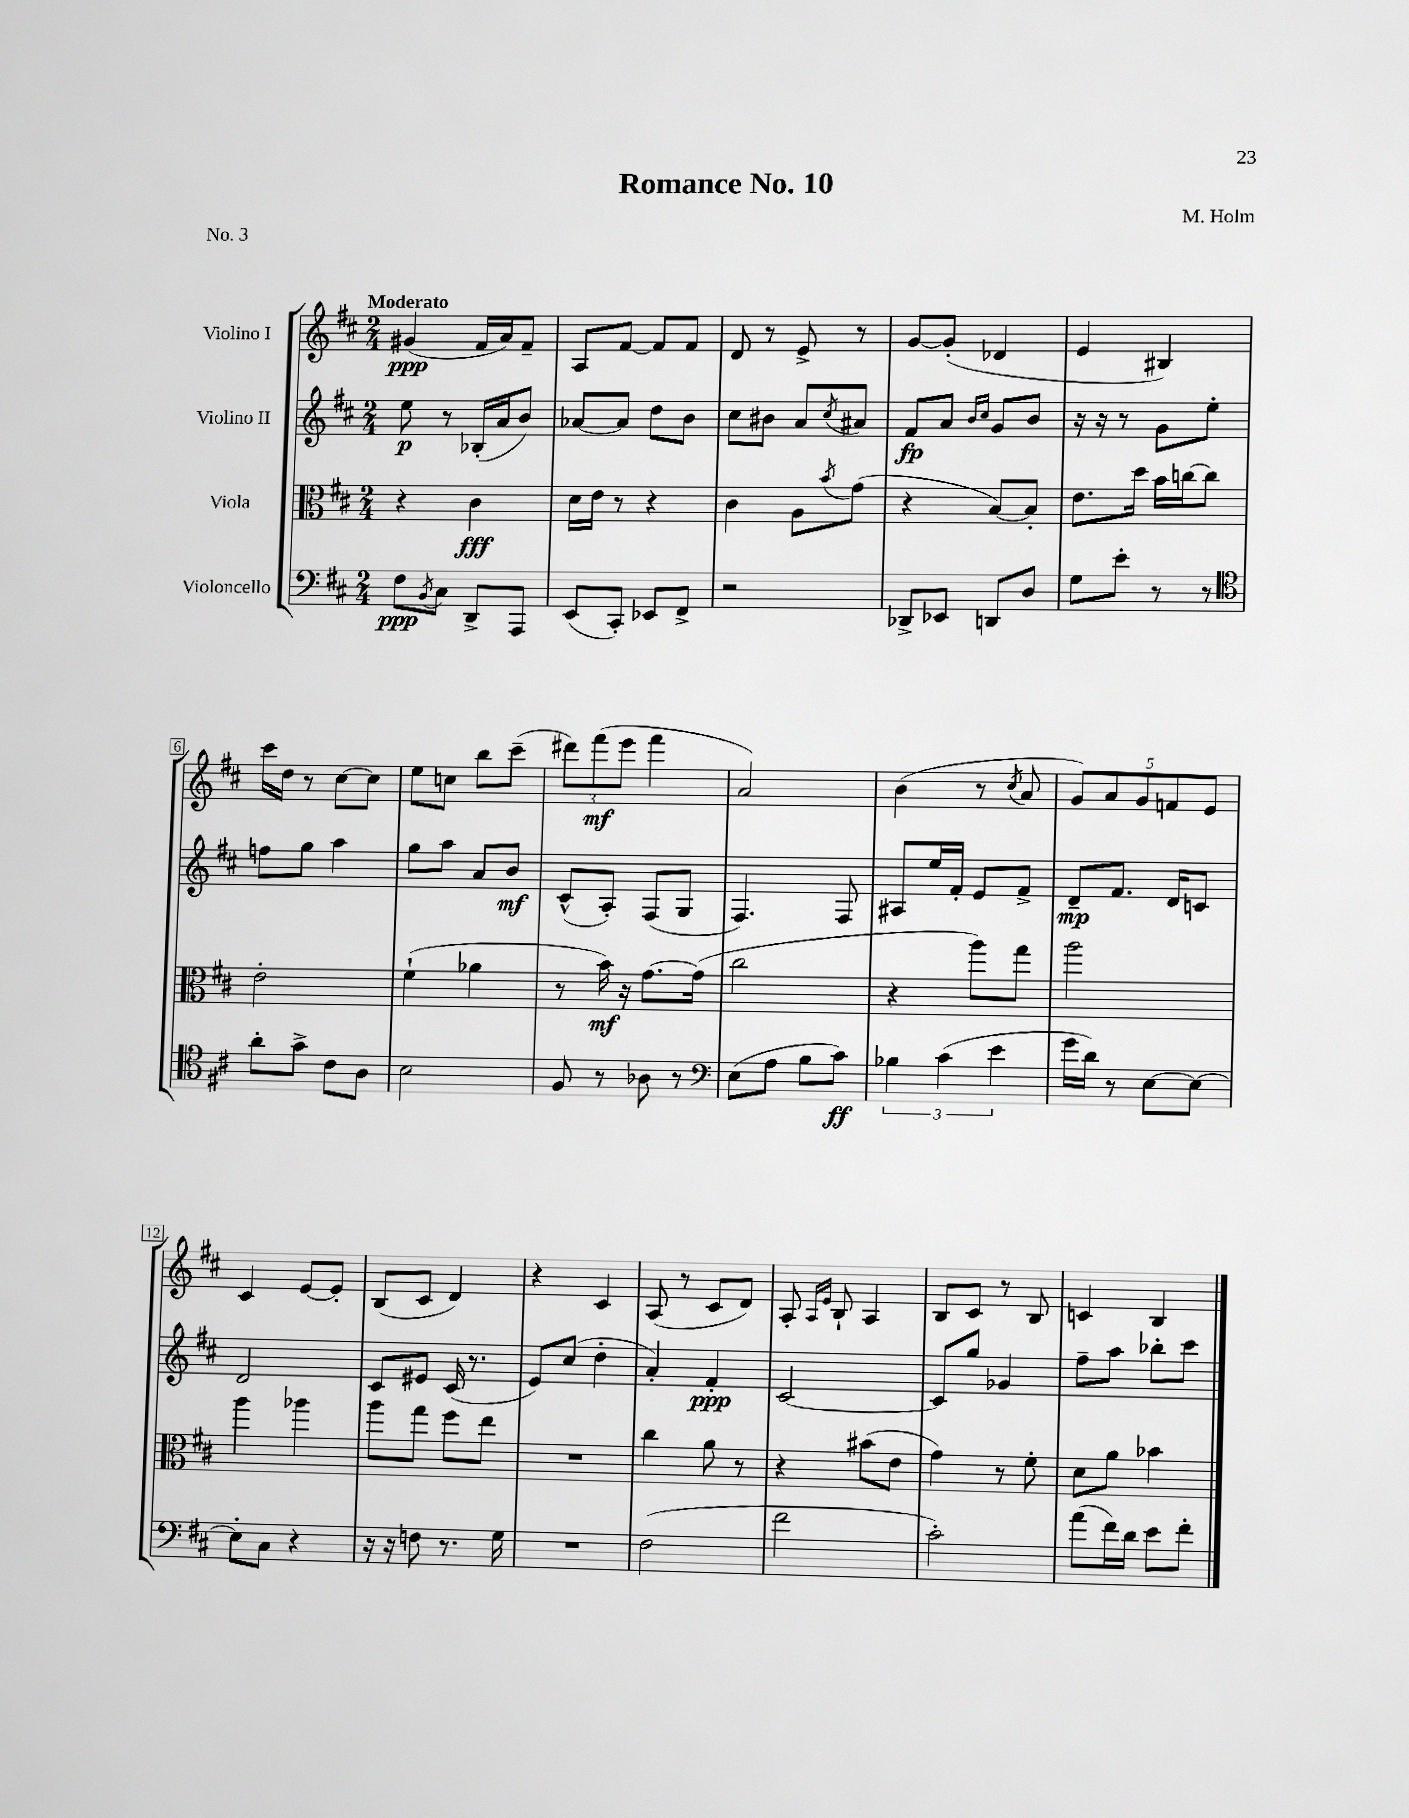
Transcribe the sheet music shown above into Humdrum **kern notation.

**kern	**kern	**kern	**kern
*staff4	*staff3	*staff2	*staff1
*clefF4	*clefC3	*clefG2	*clefG2
*k[f#c#]	*k[f#c#]	*k[f#c#]	*k[f#c#]
*M2/4	*M2/4	*M2/4	*M2/4
8F#	4r	8ee	(4g#
8qBB	.	.	.
8C#	.	8r	.
8DD^	4c#	(16B-'	16f#
.	.	16a	16a)
8AAA	.	8b)	8f#~
=	=	=	=
(8EE	16d	[8a-	8A
.	16e	.	.
8CC#')	8r	8a-]	[8f#
8EE-	4r	8dd	8f#]
8FF#^	.	8b	8f#
=	=	=	=
2r	4c#	8cc#	8d
.	.	8b#	8r
.	8A	8a	8e^
.	8qb	8qcc#	.
.	(8g	8a#	8r
=	=	=	=
8DD-^	4r	8f#	[8g
8EE-	.	8a	(8g']
.	.	16qqb	.
.	.	16qqcc#	.
8DD	[8B)	8g	4d-
8D	8B']	8b	.
=	=	=	=
8G	8.e	16r	4e
.	.	16r	.
8e'	.	8r	.
.	16dd	.	.
8r	16b	8g	4B#)
.	[16cc	.	.
8r	8cc]	8ee'	.
=	=	=	=
*clefC4	*	*	*
8a'	2e'	8ff	16ccc#
.	.	.	16dd
8g^	.	8gg	8r
8c#	.	4aa	[8cc#
8A	.	.	8cc#]
=	=	=	=
2B	(4f#`	8gg	8ee
.	.	8aa	8cc
.	4a-	8a	8bb
.	.	8b	(8ccc#~
=	=	=	=
8F#	8r	(8c#^^	12ddd#)
.	.	.	(12fff#
8r	16b)	8A')	.
.	.	.	12eee
.	16r	.	.
8A-	[8.g	(8F#	4fff#
8r	.	8G	.
.	(16g]	.	.
=	=	=	=
*clefF4	*	*	*
(8E	2cc#	4.F#)	2a)
8A	.	.	.
8B	.	.	.
8c#)	.	8F#	.
=	=	=	=
6B-	4r	8A#	(4b
.	.	16ee	.
(6c#	.	.	.
.	.	16f#'	.
.	8aa)	8e	8r
6e	.	.	.
.	.	.	8qcc#
.	8gg	8f#^	8a
=	=	=	=
16g	2aa	8d~	10g)
16d)	.	.	.
.	.	.	10a
8r	.	8.f#	.
.	.	.	10g
[8E	.	.	.
.	.	.	10f
.	.	16d	.
8E_	.	8c	.
.	.	.	10e
=	=	=	=
8E']	4aa	2d	4c#
8C#	.	.	.
4r	4aa-	.	[8e
.	.	.	8e']
=	=	=	=
16r	8aa	8c#	(8B
16r	.	.	.
8F	8gg	8e#	8c#
8.r	8ff#	(16c#	4d)
.	.	8.r	.
.	8ee	.	.
16G	.	.	.
=	=	=	=
2r	2r	8e)	4r
.	.	(8cc#	.
.	.	4dd'	4c#
=	=	=	=
(2F#	4cc#	4a')	(8A
.	.	.	8r
.	8a	4f#'	8c#
.	8r	.	8d)
=	=	=	=
2f#	4r	[2c#	8A'
.	.	.	16qqA
.	.	.	16qqe
.	.	.	8B`
.	(8b#	.	4A
.	8e	.	.
=	=	=	=
2c#')	4g)	8c#]	8B
.	.	8gg	8c#
.	8r	4g-	8r
.	8f#'	.	8B
=	=	=	=
(8a	8d	8ff#~	4c
16f#)	8a	8aa	.
16d	.	.	.
8e	4b-	8bb-'	4B
8f#'	.	8ccc#	.
==	==	==	==
*-	*-	*-	*-
